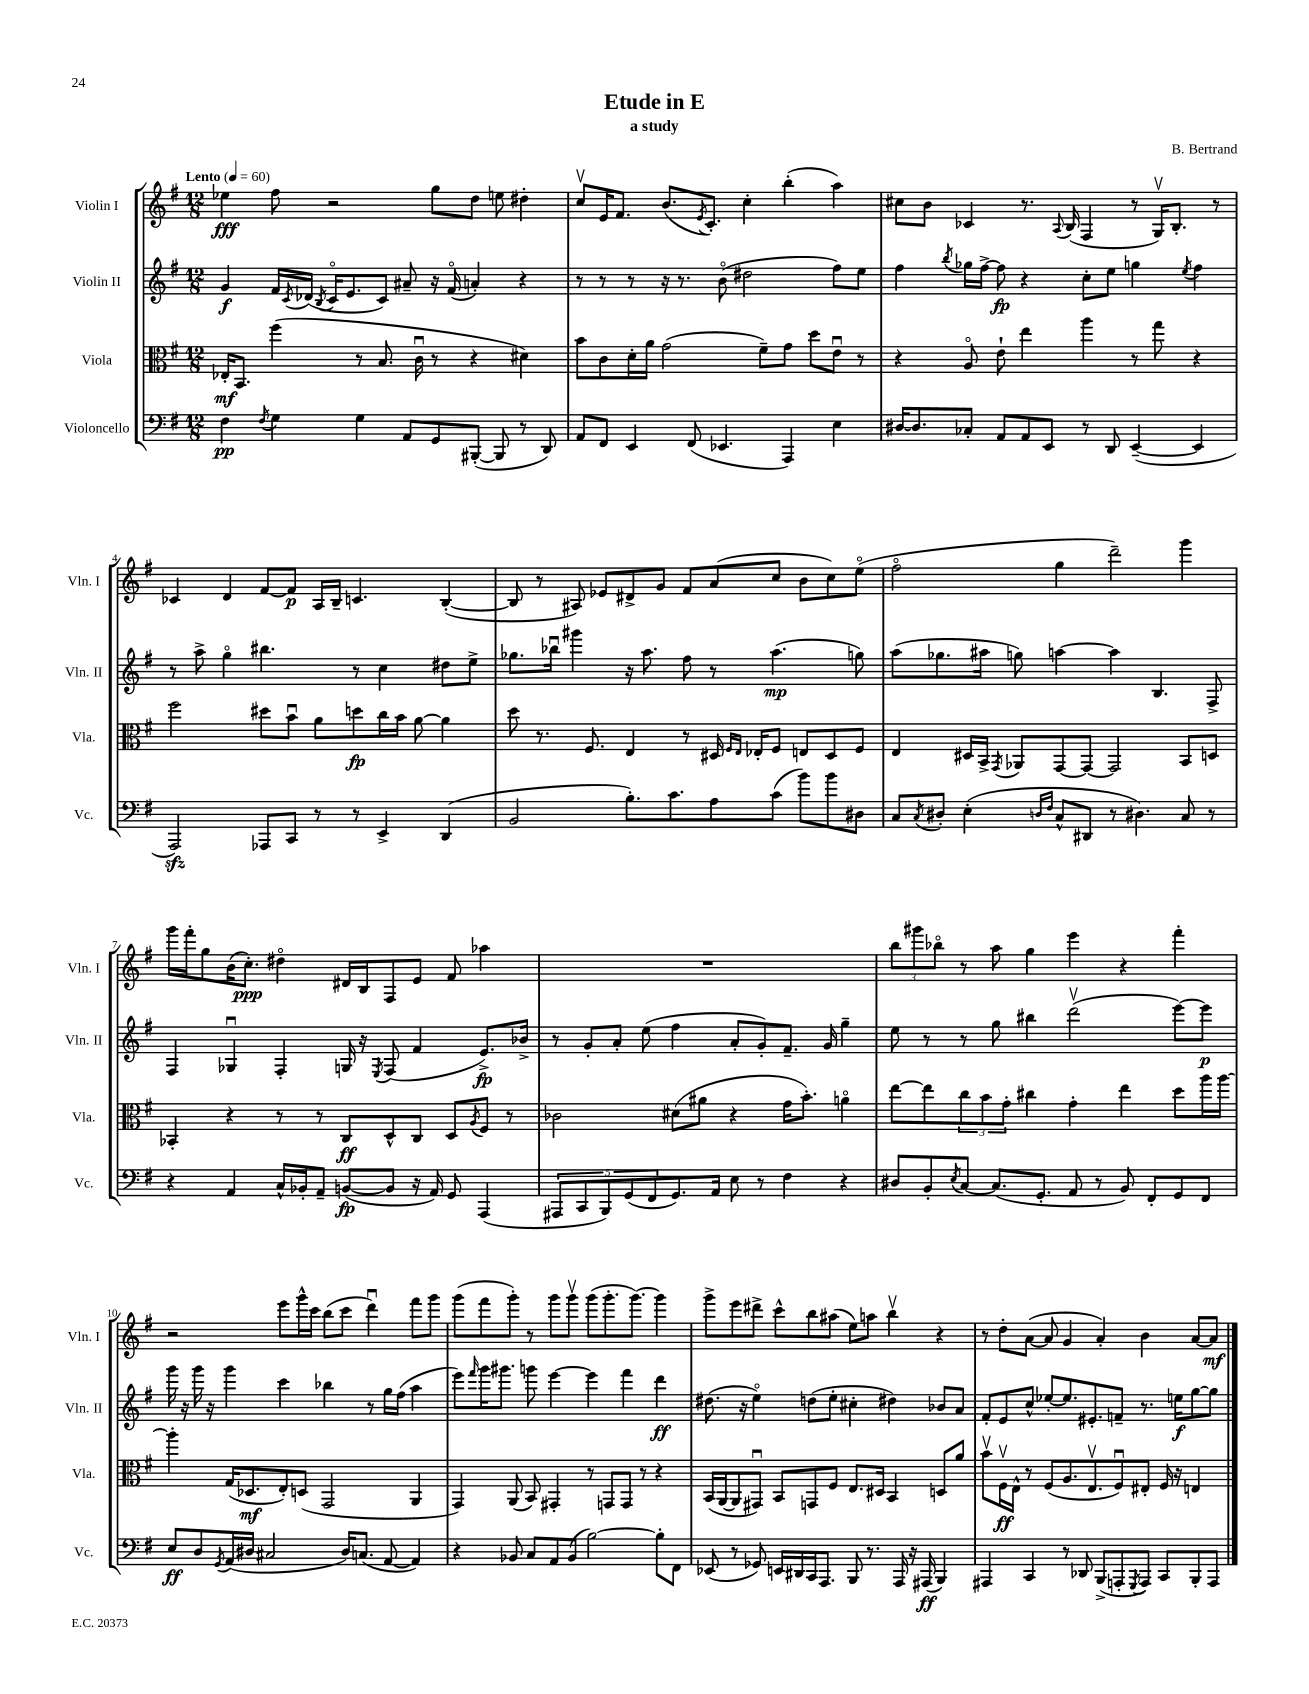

**kern	**kern	**kern	**kern
*staff4	*staff3	*staff2	*staff1
*clefF4	*clefC3	*clefG2	*clefG2
*k[f#]	*k[f#]	*k[f#]	*k[f#]
*M12/8	*M12/8	*M12/8	*M12/8
*MM60	*MM60	*MM60	*MM60
4F#	16E-'	4g	4ee-
.	8.BB	.	.
8qF#	.	.	.
4G	(4ff#	16f#	8ff#
.	.	8qc	.
.	.	(16d-	.
.	.	8qB	.
.	.	16co	2r
.	.	8.e	.
4G	8r	.	.
.	8.B	8c)	.
8AA	.	8a#~	.
.	16cu	.	.
8GG	8r	16r	8gg
.	.	(16f#o	.
([8BBB#'	4r	4a')	8dd
8BBB#]	.	.	8ee
8r	4d#)	4r	4dd#'
8DD)	.	.	.
=	=	=	=
8AA	8b	8r	8ccv
8FF#	8c	8r	16e
.	.	.	8.f#
4EE	16d'	8r	.
.	16a	.	.
.	(2g	16r	(8.b
.	.	8.r	.
(8FF#	.	.	.
.	.	.	8qe
.	.	.	8.c')
4.EE-	.	(8bo	.
.	.	2dd#	4cc'
.	8f#~)	.	.
4AAA)	8g	.	(4bb'
.	8dd	.	.
4E	8eu	8ff#)	4aa)
.	8r	8ee	.
=	=	=	=
[16D#	4r	4ff#	8cc#
8.D#]	.	.	.
.	.	.	8b
.	.	8qbb	.
8C-'	8Ao	16gg-	4c-
.	.	[16ff#^	.
8AA	8e`	8ff#]	.
8AA	4ee	4r	8.r
8EE	.	.	.
.	.	.	8qqA
.	.	.	(16B
8r	4aa	8cc'	4F#
8DD	.	8ee	.
([4EE~	8r	4gg	8r
.	8gg	.	16Gv)
.	.	.	8.B'
.	.	8qee	.
4EE]	4r	4ff#	.
.	.	.	8r
=	=	=	=
2AAA)	2ff#	8r	4c-
.	.	8aa^	.
.	.	4ggo	4d
8AAA-	8dd#	4.bb#	[8f#
8CC	8bu	.	8f#]
8r	8a	.	16A
.	.	.	16B~
8r	8dd	8r	4.c
4EE^	16cc	4cc	.
.	16b	.	.
.	[8a	.	.
(4DD	4a]	8dd#	([4B'
.	.	8ee^	.
=	=	=	=
2BB	8dd	8.gg-	8B]
.	8.r	.	8r
.	.	16bb-u	.
.	.	4ggg#	8A#)
.	8.F#	.	.
.	.	.	8e-
8.B')	4E	16r	8d#^
.	.	8.aa	.
.	.	.	8g
8.c	.	.	.
.	8r	8ff#	8f#
8A	16D#	8r	(8a
.	16qqF#	.	.
.	16qqE	.	.
.	16E-'	.	.
(8c	8F#	(4.aa	8cc
8b)	8E	.	8b
8b	8D#	.	8cc)
8D#	8F#	8gg)	(8eeo
=	=	=	=
8C	4E	(8aa	2ff#o
8qC	.	.	.
8D#'	.	8.gg-	.
(4E'	16D#	.	.
.	16BB^	16aa#	.
.	8qGG	.	.
.	8AA-	8gg)	.
16qqD	.	.	.
16qqF#	.	.	.
8C^^	[8GG	[4aa	4gg
8DD#	8GG_	.	.
8r	2GG]	4aa]	2ddd~)
4.D#)	.	.	.
.	.	4.B	.
8C	8BB	.	4ggg
8r	8D	8F#^	.
=	=	=	=
4r	4BB-'	4F#	16ggg
.	.	.	16fff#'
.	.	.	8gg
4AA	4r	4G-u	(16b
.	.	.	8.cc')
16C^^	8r	4F#'	4dd#o
16BB-'	.	.	.
8AA~	8r	.	.
([8BB	8C	16G	16d#
.	.	16r	16B
.	.	8qE	.
8BB]	8D^^	(8F#	8F#
16r	8C	4f#	8e
16AA)	.	.	.
8GG	8D	.	8f#
.	8qA	.	.
(4AAA	8F#	8.e^)	4aa-
.	8r	.	.
.	.	16b-^	.
=	=	=	=
10AAA#	2c-	8r	1.r
10CC	.	.	.
.	.	8g'	.
10BBB)	.	.	.
.	.	8a'	.
(10GG	.	.	.
.	.	(8ee	.
10FF#	.	.	.
8.GG)	(8d#	4ff#	.
.	8a#	.	.
16AA	.	.	.
8E	4r	8a'	.
8r	.	8g')	.
4F#	16g	8.f#~	.
.	8.b')	.	.
.	.	16g	.
4r	4ao	4gg~	.
=	=	=	=
8D#	[8ee	8ee	12bb
.	.	.	12ggg#
8BB'	8ee]	8r	.
.	.	.	12bb-o
8qE	.	.	.
[8C	12cc	8r	8r
.	12b	.	.
(8.C]	.	8gg	8aa
.	12g'	.	.
.	4cc#	4bb#	4gg
8.GG'	.	.	.
8AA	4g'	(2dddv	4eee
8r	.	.	.
8BB)	4ee	.	4r
8FF#'	.	.	.
8GG	8dd	[8eee)	4fff#'
8FF#	16aa	8eee]	.
.	[16aa	.	.
=	=	=	=
8E	4aa']	16ggg	2r
.	.	16r	.
8D	.	16ggg	.
.	.	16r	.
8qGG	.	.	.
(16AA	(16G	4ggg	.
16D#	8.D-	.	.
2C#	.	.	.
.	8E')	4ccc	8eee
.	(8D	.	16ggg^^
.	.	.	16ccc
.	2GG	4bb-	(8bb
16D#)	.	.	8ccc
(8.C	.	.	.
.	.	8r	4dddu)
[8AA	.	16gg	.
.	.	(16ff#	.
4AA])	4AA	4aa	8fff#
.	.	.	8ggg
=	=	=	=
4r	4GG)	8eee)	(8ggg
.	.	16qqfff#	.
.	.	16ggg	8fff#
.	.	8.ggg#	.
8BB-	(8AA	.	8ggg')
8C	8BB)	8ggg	8r
8AA	4GG#'	[4eee	8ggg
(8BB-	.	.	8gggv
[2B)	8r	4eee]	(8ggg
.	8GG	.	8.ggg'
.	8GG	4fff#	.
.	.	.	[8.ggg)
.	8r	.	.
8B']	4r	4ddd	4ggg]
8FF#	.	.	.
=	=	=	=
(8EE-	(16BB	(8.dd#	8ggg^
.	[16AA	.	.
8r	8AA]	.	8eee
.	.	16r	.
8GG-)	8GG#u)	4eeo)	8ddd#^
16EE	8BB	.	8ccc^^
16DD#	.	.	.
16CC	8GG	(8dd	8bb
8.AAA	.	.	.
.	8F#	8ee'	(8aa#
8BBB	8.E	4cc#'	8ee)
8.r	.	.	8aa
.	16D#	.	.
.	4BB	4dd#)	4bbv
16AAA	.	.	.
16r	.	.	.
(16AAA#	.	.	.
4BBB)	8D	8b-	4r
.	8a	8a	.
=	=	=	=
4AAA#	8bv	8f#'	8r
.	16F#v	8e	8dd'
.	16E^^	.	.
4CC	8r	8cc^^	([8a
.	(8F#	[8ee-'	8a]
8r	8.A	8.ee-]	4g
8DD-	.	.	.
.	8.Ev	8.e#'	.
(8BBB^	.	.	4a')
8AAA'	8F#u)	8f~	.
8qGGG	.	.	.
8AAA)	8E#'	8.r	4b
8CC	16F#	.	.
.	16r	16ee	.
8BBB'	4E	[8gg	[8a
8AAA	.	8gg]	8a]
==	==	==	==
*-	*-	*-	*-
